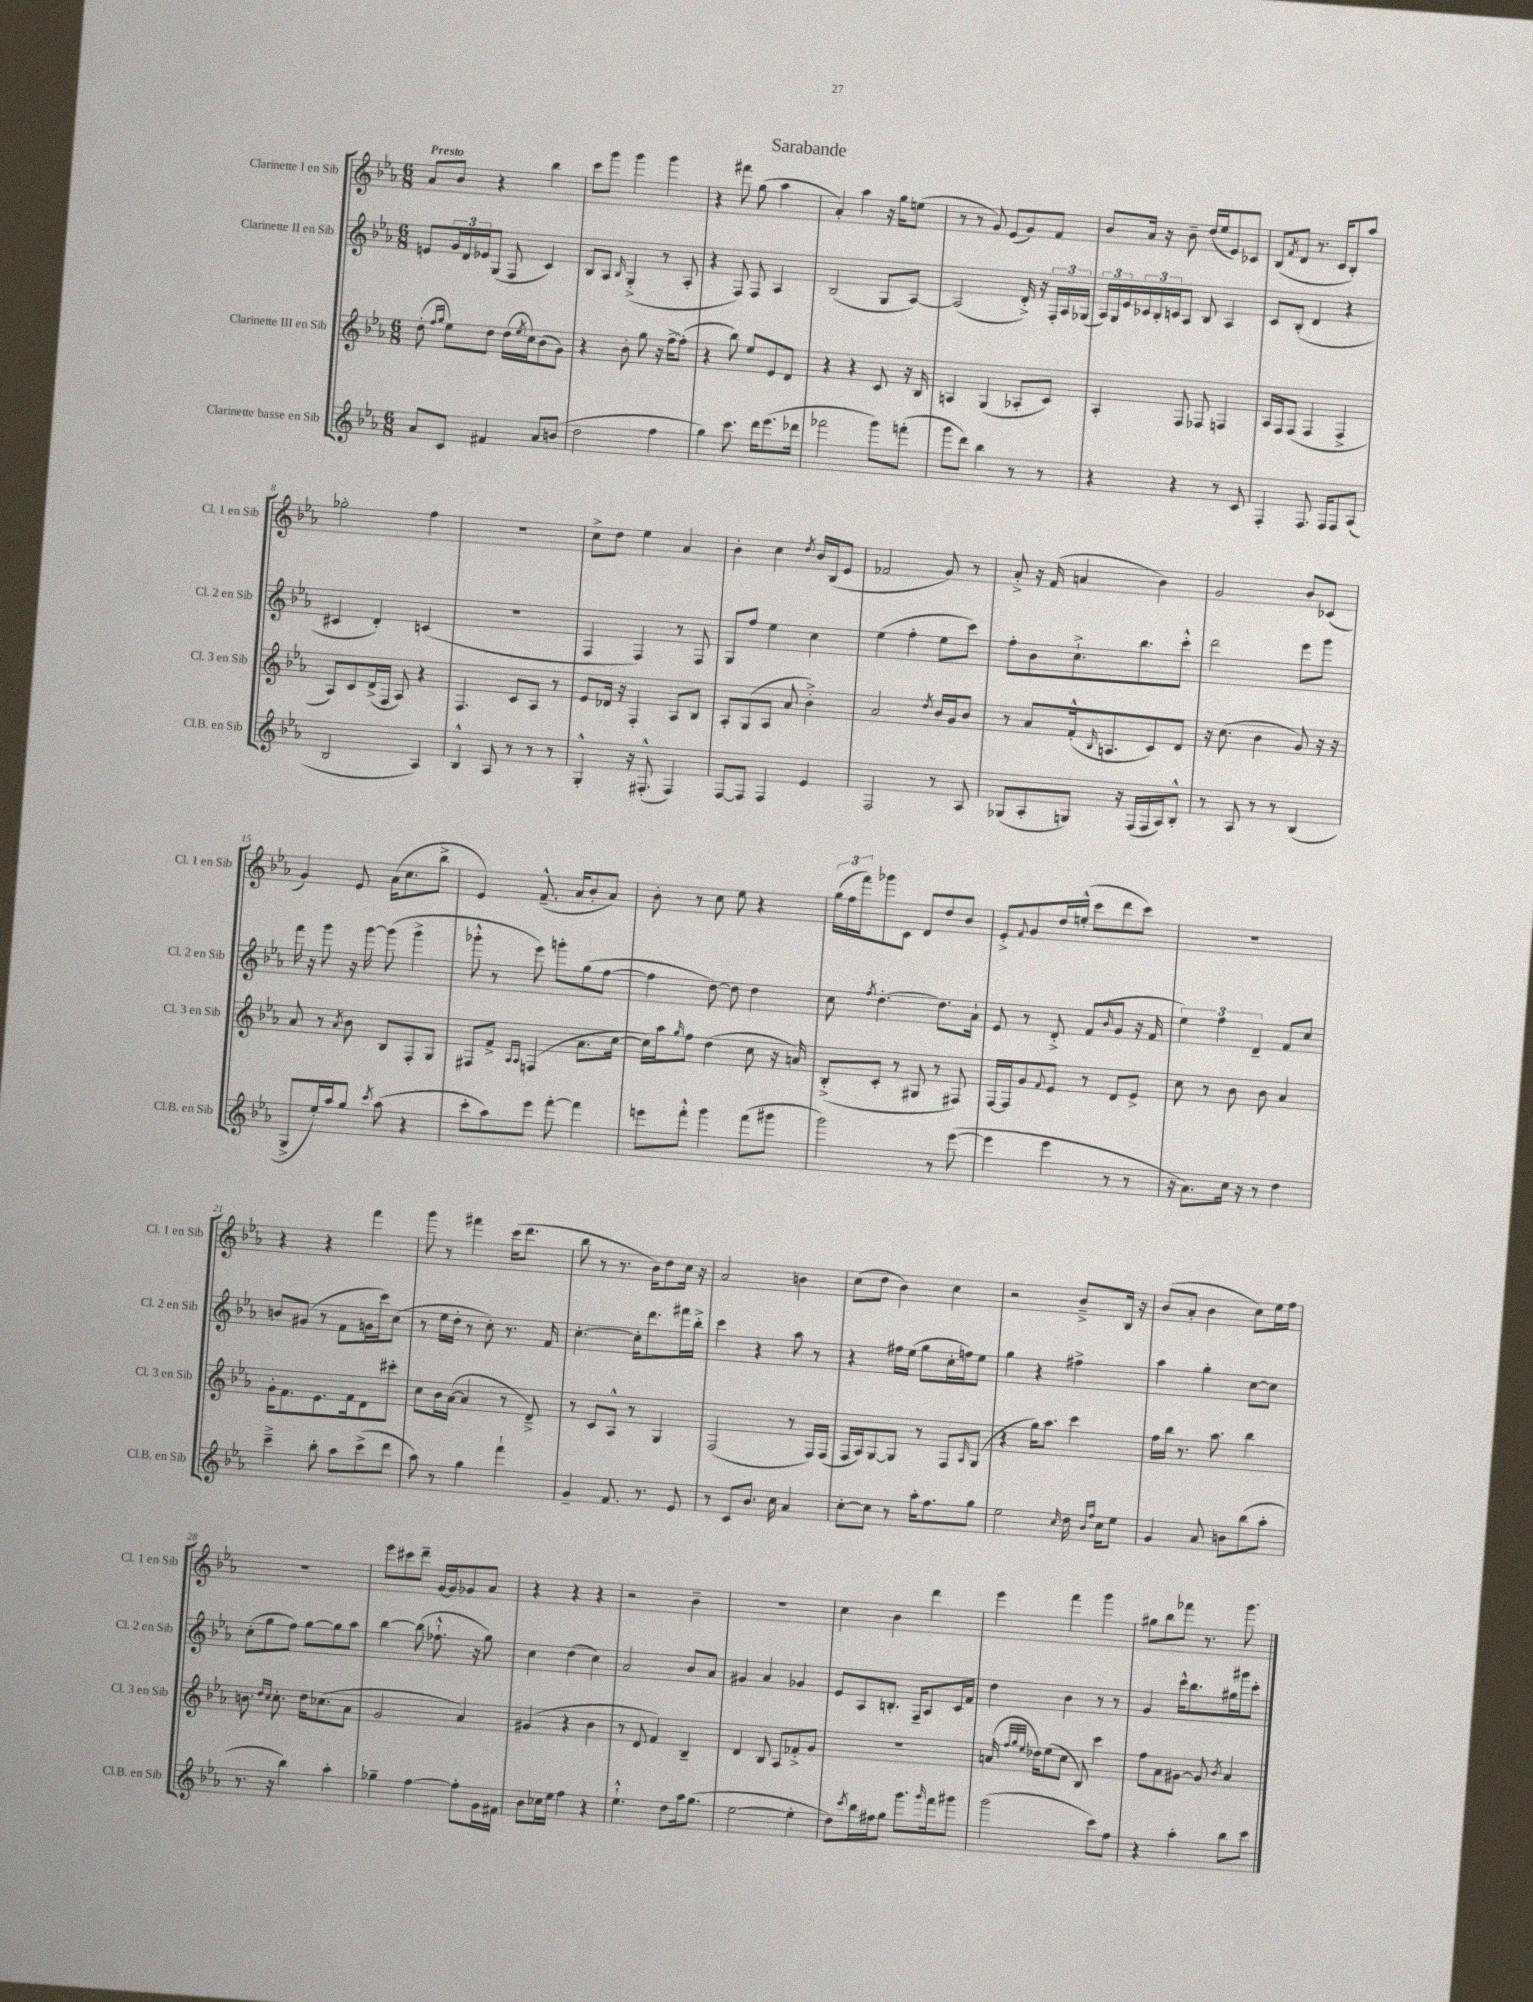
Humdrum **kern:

**kern	**kern	**kern	**kern
*part4	*part3	*part2	*part1
*staff4	*staff3	*staff2	*staff1
*I"Clarinette basse en Sib	*I"Clarinette III en Sib	*I"Clarinette II en Sib	*I"Clarinette I en Sib
*I'Cl.B. en Sib	*I'Cl. 3 en Sib	*I'Cl. 2 en Sib	*I'Cl. 1 en Sib
*clefG2	*clefG2	*clefG2	*clefG2
*k[b-e-a-]	*k[b-e-a-]	*k[b-e-a-]	*k[b-e-a-]
*M6/8	*M6/8	*M6/8	*M6/8
=1	=1	=1	=1
!	!	!	!LO:TX:a:B:t=Presto
8a-/L	(8dd'\	8en/L	8a-/L
.	16qqff/LL	.	.
.	16qqgg/JJ	.	.
8c/J	8ee-\L)	24g/L	8b-/J
.	.	24d/	.
.	.	24e-X/J	.
4f#X/	8dd\J	(8G/J	4r
.	(16dd\LL	8F/	.
.	8qee-/	.	.
.	16cc\J)	.	.
8a-/L	(8b-\	4c/)	4bb-\
(8bn/J	8g\J)	.	.
=2	=2	=2	=2
2dd\	4r	8B-/L	8ccc\L
.	.	8A-/J	8ggg\J
.	.	16qqB-/	.
.	8b-'\	(4G'^/	4ggg\
.	8gg\	.	.
4ff\	16r	8r	4ggg\
.	[16ff^\KL	.	.
.	(8ff'\J]	8A-'/	.
=3	=3	=3	=3
4gg\)	4r	4r	4r
8.ccc\	8bb-\)	8F/)	8fff#X\
.	8ee-/L	8F/	(8gg\
16ddd\KL	.	.	.
(8.eee-\	8e-/	4A-/	4aa-\
.	8d/J	.	.
16ddd-X\Jk	.	.	.
=4	=4	=4	=4
2fff-X\	4r	(2B-/	4a-'/)
.	4r	.	4aa-\
8ggg\L)	8c/	8G/L	16r
.	.	.	16gg\KL
(8fffn'\J	16r	[8A-/J)	(8een\J
.	16B-/	.	.
=5	=5	=5	=5
8ggg\L	4An/	(2A-/]	8r
8ddd\J)	.	.	8r
4bb-\	(4G/	.	8g/)
.	.	.	(8e-/L
8r	8A-X'/L	16d'^/)	8g/)
.	.	16r	.
8r	8c/J)	24F'/LL	8f/J
.	.	24A-/	.
.	.	(24G-X/JJ	.
=6	=6	=6	=6
4r	4A-'/	24A-/LL)	8b-/L
.	.	24G/	.
.	.	24e-/	.
.	.	24c-X/	16a-/Jk
.	.	24B-'/	.
.	.	.	16r
.	.	24cn/J	.
4r	8F/	8A-/J	8b-~\
.	8F-X/	8B-/	(16dd/LL
.	.	.	16ee-/J
8r	4Fn/	4A-/	8e-/)
8c/	.	.	8c-X/J
=7	=7	=7	=7
4F'/	16A-/LL	8c/L	(8B-/L
.	16F/J	.	.
.	.	.	8qf/
.	(8F/J	(8B-'/J	8d/J
8.F/	4F/	4d/	8.r
16F/KL	.	.	16c/KL
8F/	4F^/	4r	8B-'/)
(8A-/J	.	.	8aa-/J
!!LO:LB:g=z
=8	=8	=8	=8
2B-/	8A-/L)	4c#X/	2gg-X'\
.	8c/	.	.
.	(16d^/L	4d'/)	.
.	16F/JJ	.	.
.	8A-/)	.	.
4A-/)	4r	(4cn/	4ff\
=9	=9	=9	=9
4B-^^/	4.F/	2.r	2.r
8A-/	.	.	.
8r	8c/L	.	.
8r	8A-/J	.	.
8r	8r	.	.
=10	=10	=10	=10
4G'^^/	8e-/L	4F/	8cc^\L
.	16d-X/Jk	.	8dd\J
.	16r	.	.
16r	4F'/	4F/)	4ee-\
(8.F#X'^^/	.	.	.
4F#/)	8A-/L	8r	4a-/
.	8B-/J	8F/	.
=11	=11	=11	=11
[8F/L	8A-'/L	8G/L	4b-'\
8F/J]	(8G/	8ff/J	.
4F/	8A-/J	4ee-\	4cc\
.	8a-/	.	.
.	.	.	8qdd/
4e-/	4b-'^\)	4cc\	16b-/LL
.	.	.	(16B-/J
.	.	.	8e-/J
=12	=12	=12	=12
2F/	2a-/	(4ee-\	2f-X/
.	.	4ff'\	.
.	8qdd/	.	.
8r	16b-/LL	8ee-\L	8g/)
.	16g/J	.	.
8A-/	8b-/J	8ccc\J)	8r
=13	=13	=13	=13
(8G-X/L	8r	8ff'\L	8a-'^/
8A-'/	8a-/L	8b-\	16r
.	.	.	(16f/
8Gn/J)	(16f'^^/k	8.cc`^\	4an/
.	16qqB-/	.	.
.	8.An/	.	.
16r	.	.	.
(16F/LL	.	8.bb-\	.
16F/	8c/)	.	4b-\)
16A-/J)	.	.	.
8B-'^^/J	8d/J	8ccc'^^\J	.
=14	=14	=14	=14
8r	16r	2ddd\	2g/
.	(8.cc\	.	.
8A-/	.	.	.
8r	4b-\	.	.
8r	.	.	.
(4B-/	8g/)	8eee-\L	8b-/L
.	16r	8ggg\J	(8c-X/J
.	16r	.	.
!!LO:LB:g=z
=15	=15	=15	=15
8G^/L	8a-/	16fff\	4g/)
.	.	16r	.
16ee-'/L)	8r	8ggg\	.
16aa-/J	.	.	.
.	8qa-/	.	.
8gg/J	8b-\	16r	8e-/
.	.	[16ggg\	.
8qccc/	.	.	.
(8aa-\	8B-/L	(8ggg\]	(16a-\KL
.	.	.	8.cc\
4r	8F'/	4ggg^\	.
.	8G/J	.	8bb-^\J
=16	=16	=16	=16
8ccc'\L	8F#X/L	8ggg-X'^^\	4e-/)
8aa-\)	8f^/J	8r	.
.	16qqA-/LL	.	.
.	16qqA-/JJ	.	.
8eee-\J	(4Fn/	8eee-\)	(8.f~^^/
[8fff'\	.	8gggn'\L	.
.	.	.	16a-/KL
4fff\]	8.a-\L	(8gg\	8b-'/
.	.	[8ff\J	8a-/J)
.	[16cc\Jk	.	.
=17	=17	=17	=17
8eeen\L	16cc\LL])	4ff\]	8b-'\
.	16aa-\J	.	.
.	16qqgg/	.	.
8fff'^^\J	8ff\J	.	8r
4ggg\	(4dd\	[8dd\)	8cc\
.	.	8dd\]	8ee-\
(8fff\L	8cc\	4dd\	4r
8ggg#X\J	16r	.	.
.	16an/)	.	.
=18	=18	=18	=18
2ggg\)	(8B-'^/L	8cc\	(24gg\LL
.	.	.	24ff\
.	.	.	24fff\J)
.	.	8qff/	.
.	8c'/J	[4.dd'\	8ggg-X\
.	8r	.	8c\J
.	8G#X/	.	8d/L
8r	8r	8.dd\L]	8dd/
([8eee-\	8F#X/)	.	8b-/J
.	.	16a-`\Jk	.
=19	=19	=19	=19
4eee-\]	[16F/LL	8e-/	8e-'^/L
.	16F/J]	.	.
.	.	.	8qqf/
.	8g/	8r	8g/
.	8qqf/	.	.
4eee-\	8e-/J	8d'^/	16dd/L
.	.	.	(16een'^^/JJ
.	8r	(8f/L	8ccc\L
.	.	16qqb-/	.
8r	8d/L	8g/J	8ddd\
8r	8e-^/J	16r	8ccc\J)
.	.	16f/	.
=20	=20	=20	=20
16r	8cc\	6ee-\)	2.r
8.a-\L)	.	.	.
.	8r	.	.
.	.	6ff\	.
16cc\Jk	8b-\	.	.
16r	.	.	.
.	.	6d~/	.
8r	8b-\	.	.
4dd\	4a-/	8f/L	.
.	.	8cc/J	.
!!LO:LB:g=z
=21	=21	=21	=21
4ccc~^\	16g'\KL	8bn/L	4r
.	8.f\	.	.
.	.	(8g#X/J	.
8bb-'\	8.e-\	8r	4r
8aa-\L	.	8f\L	.
.	16f\k	.	.
(8ccc^\	8d\	16gn\L	4fff\
.	.	16ccc\J)	.
8ddd\J	8ccc#X'\J	(8cc\J	.
=22	=22	=22	=22
8aa-\)	8cc\L	8r	8ggg\
8r	16b-\L	16ee-\LL	8r
.	([16a-\JJ	16dd'\JJ	.
4gg\	4a-/]	8r	4fff#X\
.	.	8cc'\)	.
4fff`\	8r	8.r	(16ccc\KL
.	.	.	8.ddd\J
.	8d~^/)	.	.
.	.	16f/	.
=23	=23	=23	=23
4g~/	8r	[4.cc'\	8bb-\
.	8c/L	.	8r
8.f/	8A-^^/J	.	8.r
.	8r	16cc'\KL]	.
8.r	.	8.ddd\	16b-\KL)
.	4G/	.	8dd\
8e-/	.	16fff#X\L	16cc\Jk
.	.	16bb-'^\JJ	16r
=24	=24	=24	=24
8r	(2F/	4ccc\	2a-/
8c/L	.	.	.
8.b-/J	.	4r	.
16cc\	.	.	.
4a-/	8r	8aa-\	4bn\
.	16F/LL)	8r	.
.	(16F/JJ	.	.
=25	=25	=25	=25
[8cc'\L	16F/LL	4r	(8cc\L
.	16A-/J)	.	.
8cc\J]	[8G/	.	8dd\J
8r	8G/J]	16ff#X\LL	4b-\)
.	.	(16ee-\JJ	.
16aa-'\KL	8r	8gg\L	.
8.ff\	.	.	.
.	8F/L	16cc'\L	4cc\
.	.	16ffn\J)	.
.	16qqA-/	.	.
8gg\J	(8G/J	8ee-\J	.
=26	=26	=26	=26
2ee-\	4r	4gg\	2r
.	16gg\KL)	4r	.
.	8.aa-\J	.	.
16qqcc/	.	.	.
16dd\	4ccc\	4ff#X^\	8b-~^/L
16qqb-/LL	.	.	.
16qqff/JJ	.	.	.
16cc\KL	.	.	.
8ee-\J	.	.	16B-/Jk
.	.	.	16r
=27	=27	=27	=27
4g/	16ff\LL	4aa-\	(8b-/L
.	16bb-\JJ	.	.
.	8.r	.	8a-'/J
8a-/	.	4gg'\	4b-\
.	8.aa-\	.	.
8bn\L	.	.	.
(8bb-\	4bb-\	[8cc\L	8cc\L)
8aa-'\J	.	8cc\J]	16ee-\L
.	.	.	16ff\JJ
!!LO:LB:g=z
=28	=28	=28	=28
8.r	8.bn\	(8cc'\L	2.r
.	.	8gg\	.
.	16qqdd/LL	.	.
.	16qqcc/JJ	.	.
16r	8.cc'\	.	.
4bb-\)	.	8ff\J)	.
.	16dd\KL	[8gg\L	.
.	(8.cc-X\	.	.
4aa-'\	.	8gg\]	.
.	8a-\J	8aa-\J	.
=29	=29	=29	=29
4gg-X~\	2g/	[4bb-\	8eee-\L
.	.	.	8ccc#X\
[4ff\	.	(8bb-\]	8ddd~\J
.	.	8.ff-X`^^\	[16g/LL
.	.	.	16g/J]
8ff'\L]	4a-/)	.	8g-X/
.	.	16r	.
16g\L	.	8gg\)	8a-/J
16f#X\JJ	.	.	.
=30	=30	=30	=30
8b-\L	(4g#X/	4cc\	4r
16cc-X\L	.	.	.
16ee-\JJ	.	.	.
4ff\	4r	(4dd\	4r
4r	4b-\	4cc\)	4r
=31	=31	=31	=31
4.ee-`^^\	8r	2a-/	2r
.	8d/	.	.
.	4f/)	.	.
8dd\L	.	.	.
16aa-\k	4B-~/	8b-/L	4b-~\
(8.gg\J	.	.	.
.	.	8a-/J	.
=32	=32	=32	=32
[2ee-\	4d/	4g#X/	2.r
.	8B-/	4a-/	.
.	8A-/L	.	.
4ee-'\]	8f-X'^/	4g-X/	.
.	8g/J	.	.
=33	=33	=33	=33
8dd\L)	2.r	8e-/L	4cc\
8qccc/	.	.	.
16bb-\L	.	8A-/	.
16ff#X\J	.	.	.
8gg\J	.	8.Bn'/J	4b-\
8.ggg\L	.	.	.
.	.	16F~/KL	.
.	.	8A-/	4ddd\
16qqggg/	.	.	.
16fff\k	.	.	.
8ggg#X\J	.	16c/L	.
.	.	16f/JJ	.
=34	=34	=34	=34
(2ggg\	(16an/	4dd\	4eee-\
.	32qqff/LLL	.	.
.	32qqgg/	.	.
.	32qqee-/JJJ	.	.
.	16dd-X\KL)	.	.
.	(8ee-\	.	.
.	8cc\J	4b-\	4fff\
.	8B-/)	.	.
8ccc\L)	4ccc\	8r	4ggg\
8ff\J	.	8r	.
=35	=35	=35	=35
4r	8ff\L	4g/	8gg#X\L
.	8a-\	.	8bb-\
4aa-'\	[8g#X\J	16ccc^^\KL	8fff-X\J
.	.	8.bb-\	.
.	8g#/]	.	8.r
.	8qb-/	.	.
8bb-\L	4a-/	16gg#X\L	.
.	.	16ggg#X\J	8.ggg\
8ccc\J	.	8ccc'\J	.
==	==	==	==
*-	*-	*-	*-
